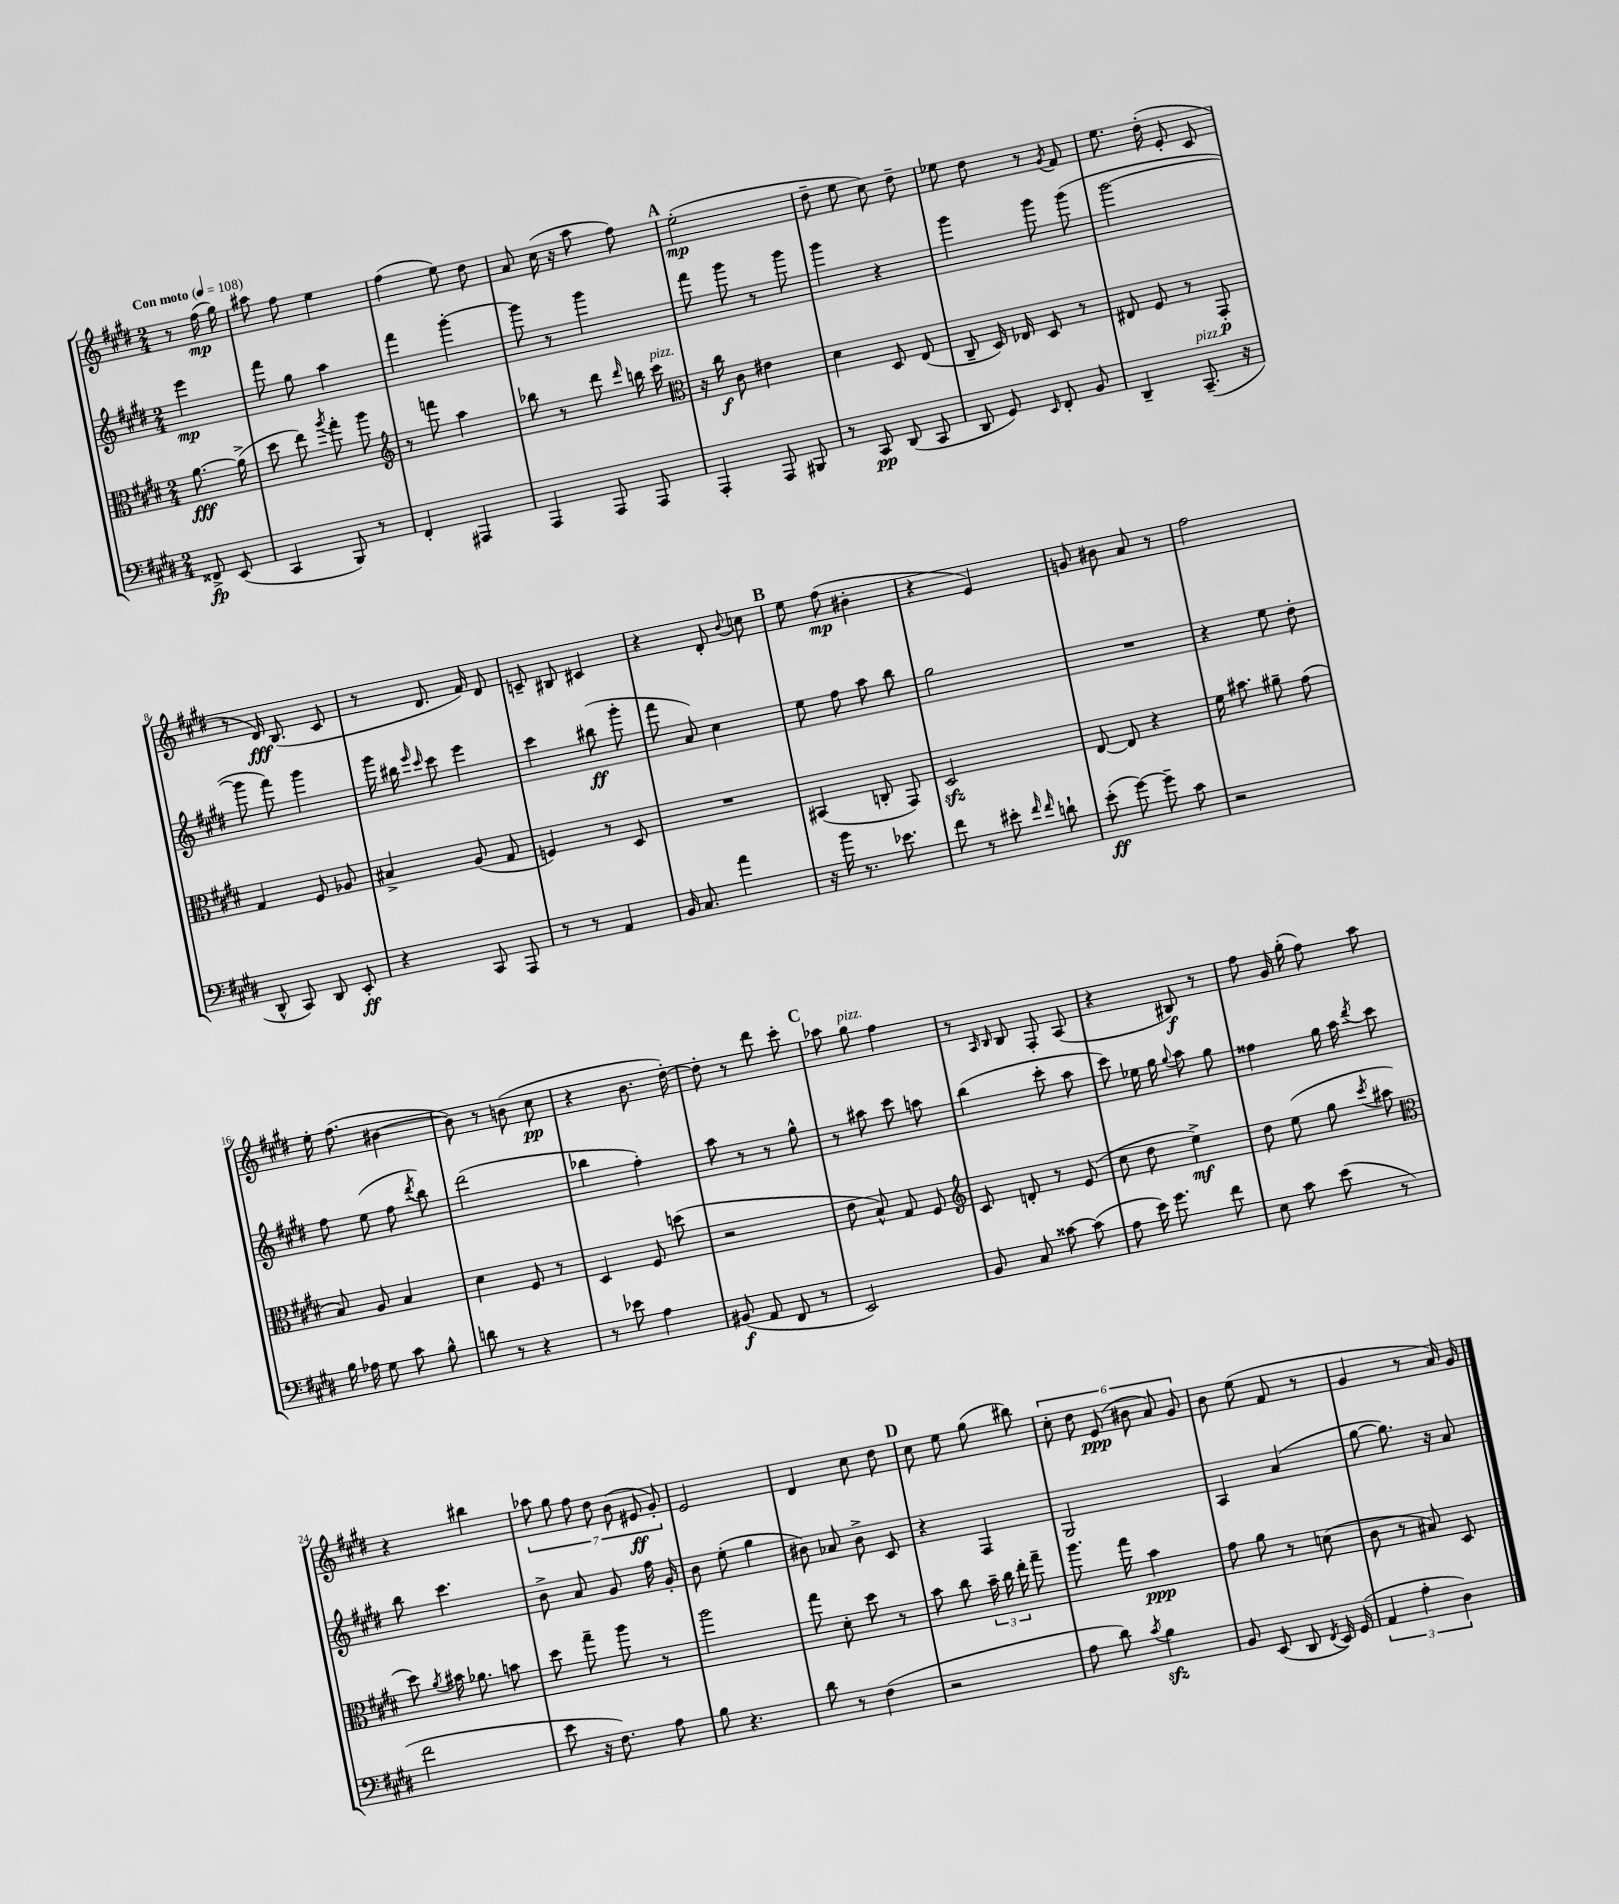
<<
\new StaffGroup <<
\new Staff = "s0" {
    \clef treble \key e \major \numericTimeSignature \time 2/4 \partial 4 \tempo "Con moto" 4 = 108
    \autoBeamOff r8 fis''16\mp( gis''16) |
    ais''8 fis''8 e''4 |
    fis''4( e''8) dis''8 |
    a'8 cis''16( r16 a''8 fis''8) |
    \mark \markup { \bold "A" } e''2-.\mp( |
    dis''8-- e''8 cis''8) dis''8-- |
    ees''8 dis''8 r8 \acciaccatura { gis'8 } fis'8 |
    e''8. dis''16-.( e'8-. cis'8 |
    r8 dis'16\fff) b8.( cis'8 |
    r8 dis'8. fis'16) dis'8 |
    c'8-- bis8 cis'4 |
    r4 dis'8-. \appoggiatura { b'8 } c''8 |
    \mark \markup { \bold "B" } e''8 fis''8\mp( bis'4-. |
    r4 e'4) |
    g'8 bis'8 a'8 r8 |
    fis''2 |
    e''16-. fis''8.( bis'4~ |
    bis'8) r8 b'8( cis''8\pp |
    r4 b'8. dis''16~-.) |
    dis''8-. r8 dis'''8 cis'''8-. |
    \mark \markup { \bold "C" } aes''8 gis''8^\markup { \italic "pizz." } fis''4 |
    r8 \grace { a16 b16 } b8 fis8-. a8( |
    r4 bis8\f) r8 |
    fis''8 gis'16 gis''16-.( fis''8) a''8 |
    r4 bis''4 |
    \tuplet 7/4 { aes''8 gis''8 fis''8 dis''8 b'8( eis'8\ff gis'8-.) } |
    e'2 |
    dis'4 cis''8 dis''8 |
    \mark \markup { \bold "D" } cis''8 e''8 gis''8( bis''8) |
    \tuplet 6/4 { cis''8-. dis''8 e'8\ppp( bis'8 a'8) gis'8 } |
    b'8 e''8( fis'8 r8 |
    gis'4 r8 a'16) gis'16 \bar "|." |
}
\new Staff = "s1" {
    \clef treble \key e \major \numericTimeSignature \time 2/4 \partial 4
    \autoBeamOff e'''4\mp |
    fis'''8 gis''8 a''4 |
    fis'''4 gis'''4~-. |
    gis'''8 r8 gis'''4 |
    \mark \markup { \bold "A" } fis'''8 gis'''8 r8 gis'''8 |
    gis'''4 r4 |
    gis'''4 gis'''8 gis'''8( |
    gis'''2~ |
    gis'''8 fis'''8) gis'''4 |
    gis'''16 bis''16 \grace { e'''16 cis'''16 } cis'''8 e'''4 |
    cis'''4 bis''8\ff( gis'''8-. |
    fis'''8 a'8) cis''4 |
    \mark \markup { \bold "B" } e''8 fis''8 a''8 b''8 |
    gis''2 |
    R2 |
    r4 e''8 dis''8-. |
    fis''8 e''8( fis''8 \acciaccatura { dis'''8 } b''8) |
    dis'''2( |
    bes''4 fis''4-.) |
    a''8 r8 r8 gis''8-^ |
    \mark \markup { \bold "C" } r8 ais''8 cis'''8 a''8 |
    b''4( cis'''8-. a''8 |
    cis'''8) ees''16 gis''16 \appoggiatura { gis''8 } a''8 gis''8 |
    fisis''4 gis''16 a''16 \acciaccatura { dis'''8 } cis'''8 |
    b''8 cis'''4. |
    b'8-> a'8 gis'8 fis''16 gis'16-. |
    b'8 e''8-.( gis''4 |
    bis'8) aes'8 bis'8-> cis'8 |
    \mark \markup { \bold "D" } r4 fis4 |
    gis2 |
    a4 a'4( |
    gis''8~ gis''8.) r16 a'8 \bar "|." |
}
\new Staff = "s2" {
    \clef alto \key e \major \numericTimeSignature \time 2/4 \partial 4
    \autoBeamOff a'8.~\fff a'16->( |
    dis''8 e''8) \acciaccatura { a''8 } gis''8-. a''8 |
    \clef treble r8 f'''8 a''4 |
    bes''8 r8 dis'''8 \grace { dis'''16 } b''16 cis'''16^\markup { \italic "pizz." } |
    \mark \markup { \bold "A" } \clef alto r16 cis''16\f cis'8 eis'4 |
    dis'4 dis8 e8( |
    cis8-- dis16) ees16 dis8 r8 |
    eis8 fis8 r8 gis,8-.\p |
    gis4 fis8 aes8 |
    bis4-> a8( gis8 |
    f4) r8 dis8 |
    R2 |
    \mark \markup { \bold "B" } bis,4( c8-. gis,8) |
    dis2\sfz |
    e8~ e8 r4 |
    fis'16 bis'8. ais'8-- gis'8( |
    b8) a8 b4 |
    dis'4 fis8 r8 |
    dis4 fis8 d''8( |
    r2 |
    \mark \markup { \bold "C" } e'8 b8-^) gis8 fis8 |
    \clef treble cis'8 d'8-. r8 e'8( |
    cis''8 dis''8 e''4->\mf) |
    dis''8 e''8( gis''8 \acciaccatura { cis'''8 } ais''8 |
    \clef alto dis''8) \acciaccatura { a'8 } bis'16 aes'8. b'8 |
    dis''8 gis''8-- a''8 r8 |
    a''2 |
    gis''8 dis'8-. dis''8 r8 |
    \mark \markup { \bold "D" } b'8 cis''8 \tuplet 3/2 { b'16-- cis''16 e''16-. } gis''8-- |
    a''8. gis''16 b'4\ppp |
    gis'8 a'8 r8 d'8( |
    cis'8 r8 bis8) dis8 \bar "|." |
}
\new Staff = "s3" {
    \clef bass \key e \major \numericTimeSignature \time 2/4 \partial 4
    \autoBeamOff fisis,8->\fp e,8( |
    cis,4 b,,8) r8 |
    fis,4-. ais,,4 |
    a,,4 a,,8 a,,8 |
    \mark \markup { \bold "A" } a,,4-. a,,8 bis,,8 |
    r8 cis,8\pp dis,8( cis,8 |
    dis,8 gis,8) \grace { e,16 } fis,8-. b,8 |
    dis,4-- cis,8.--^\markup { \italic "pizz." }( r16 |
    dis,8-^ cis,8) dis,8 e,8-.\ff |
    r4 cis,8 a,,8 |
    r8 r8 a,4 |
    b,16 cis8. a'4 |
    \mark \markup { \bold "B" } r16 b'16 r8. ees'8. |
    fis'8 r8 eis'8-. \grace { fis'16 fis'16 } d'8-! |
    e'8-.\ff( gis'8~) gis'8-- cis'8 |
    r2 |
    b16 aes16 gis8 cis'8 b8-^ |
    d'8 r8 r4 |
    r8 ees'8 a4 |
    bis,8\f( a,8 fis,8 r8 |
    \mark \markup { \bold "C" } e,2) |
    b,8 cis8 cisis'8~ cisis'8( |
    a8 e'16) gis'8. fis'8 |
    e8 cis'8 e'8( r8 |
    fis'2 |
    e'8 r16 fis8.) a8 |
    b8 r4. |
    dis'8 r8 fis4( |
    \mark \markup { \bold "D" } r2 |
    a8 dis'8) \acciaccatura { cis'8 } b4\sfz |
    b,8 e,8( dis,8 \acciaccatura { fis,8 } e,16) gis,16( |
    \tuplet 3/2 { a,4 a4-. dis4) } \bar "|." |
}
>>
>>
